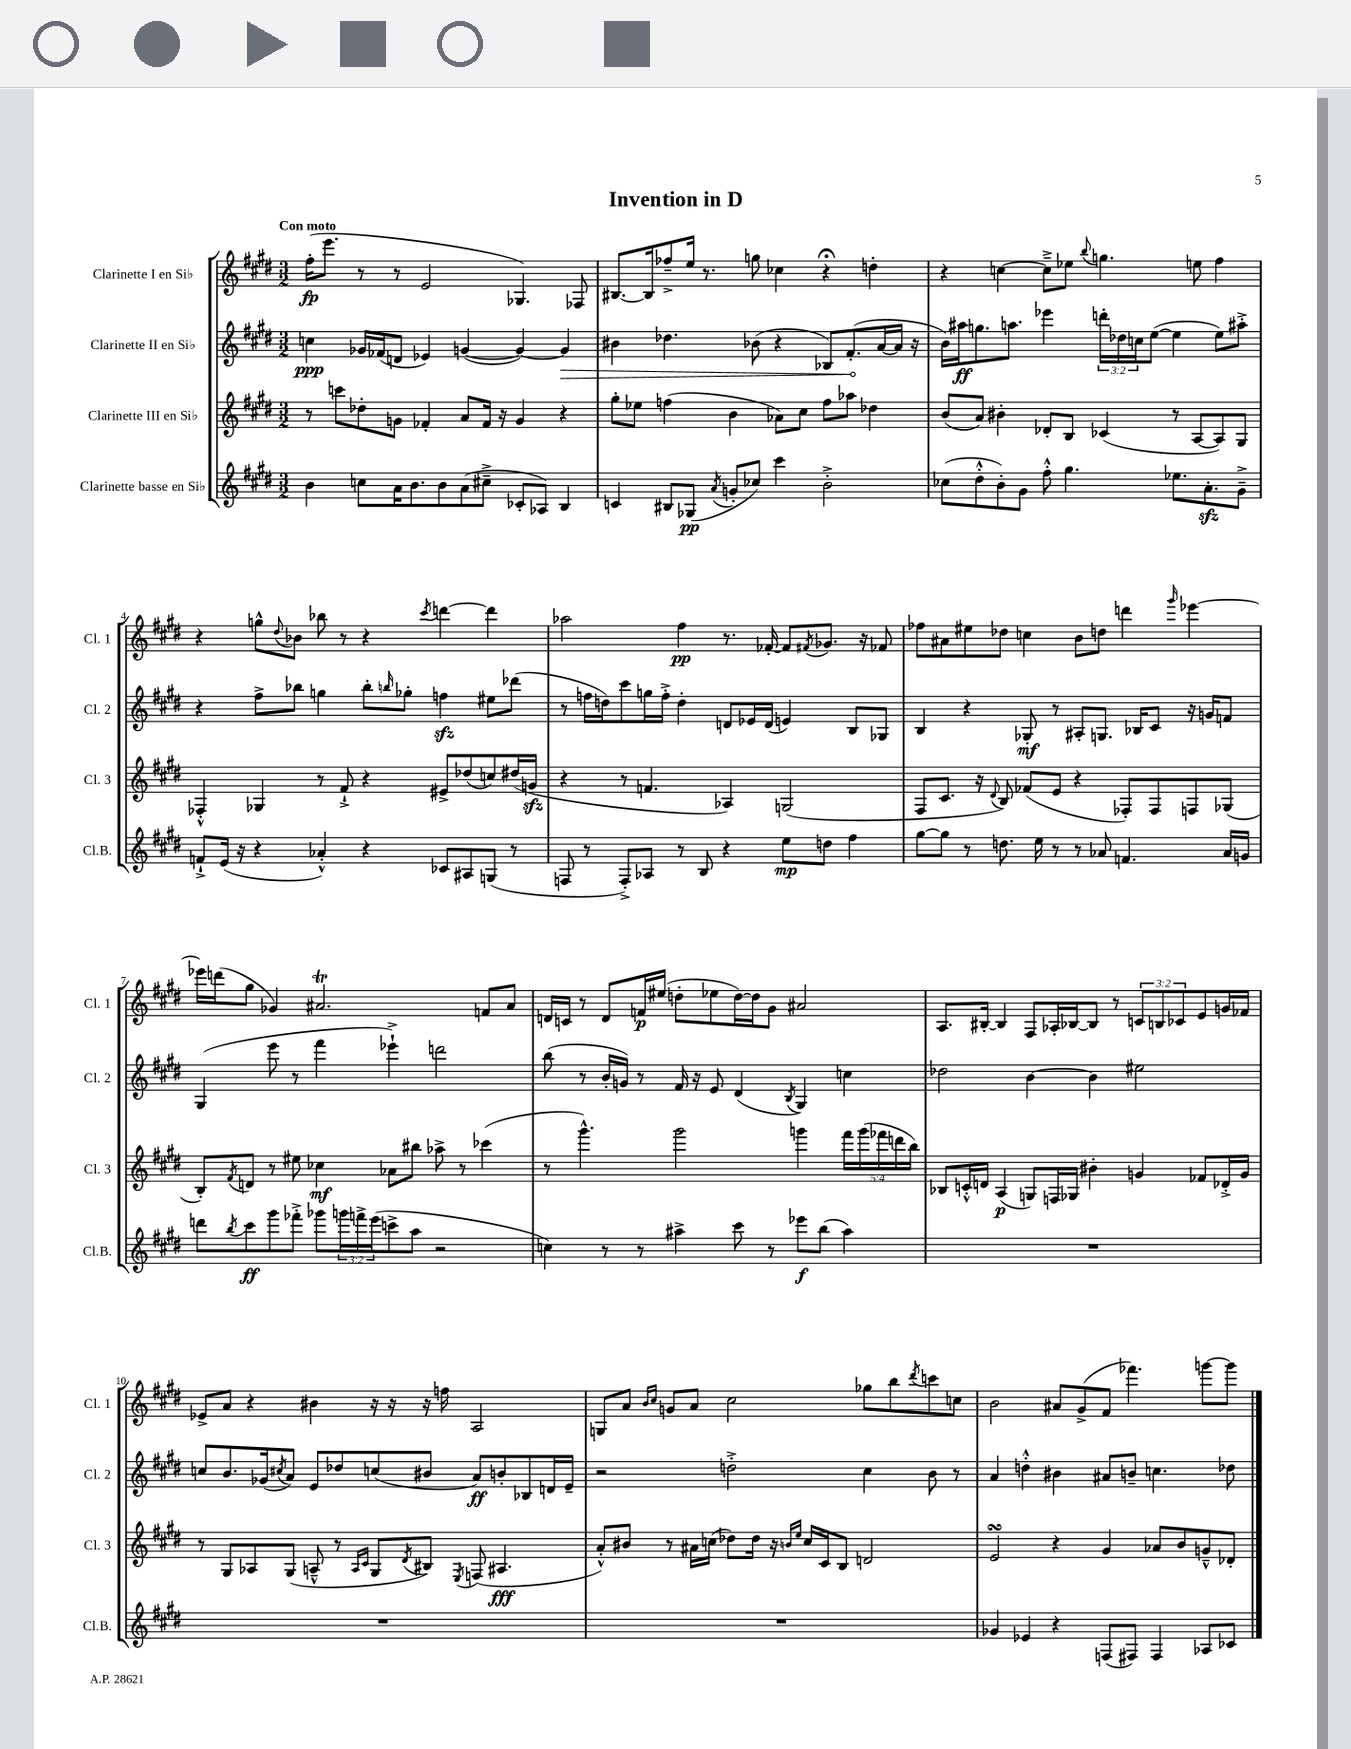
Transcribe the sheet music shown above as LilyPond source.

\header { title = "Invention in D" }
<<
\new StaffGroup <<
\new Staff = "s0" \with { instrumentName = "Clarinette I en Sib" shortInstrumentName = "Cl. 1" } {
    \clef treble \key e \major \numericTimeSignature \time 3/2 \override Staff.TupletNumber.text = #tuplet-number::calc-fraction-text \tempo "Con moto"
    fis''16-.\fp( e'''8. r8 r8 e'2 ges4.) fes8 |
    bis8.~ bis16 fes''8---> e''16 r8. g''8 ces''4 r4\fermata d''4-. |
    r4 c''4~ c''8---> ees''8 \appoggiatura { b''8 } g''4. e''8 fis''4 |
    r4 g''8-^ \appoggiatura { dis''8 } bes'8 bes''8 r8 r4 \acciaccatura { cis'''8 } d'''4~ d'''4 |
    aes''2 fis''4\pp r8. fes'16~-. fes'8 \acciaccatura { fis'8 } ges'8. r16 fes'8 |
    fes''8 ais'8 eis''8 des''8 c''4 b'8 d''8 d'''4 \grace { gis'''16 } ees'''4~ |
    ees'''16 d'''16( gis''8 ges'4) ais'2.\trill f'8 ais'8 |
    d'16 c'16 r8 d'8 f'16\p eis''16( d''8-. ees''8 d''16~) d''16 gis'8 ais'2 |
    a8. bis16~-. bis4 fis8 aes16-. bes16~ bes8 r8 \tuplet 3/2 { c'8 b8 ces'8 } e'8 g'16 fes'16 |
    ees'8-> a'8 r4 bis'4 r16 r16 r16 f''16 a2 |
    g8 a'8 \grace { b'16 cis''16 } g'8 a'8 cis''2 ges''8 b''8 \acciaccatura { dis'''8 } c'''8 c''8 |
    b'2 ais'8 gis'8->( fis'8 fes'''4.) g'''8~ g'''8 \bar "|." |
}
\new Staff = "s1" \with { instrumentName = "Clarinette II en Sib" shortInstrumentName = "Cl. 2" } {
    \clef treble \key e \major \numericTimeSignature \time 3/2 \override Staff.TupletNumber.text = #tuplet-number::calc-fraction-text
    c''4\ppp ges'16 fes'16( d'8 ees'4) g'4~( g'4~) \once \override Hairpin.circled-tip = ##t g'4\> |
    bis'4 des''4. bes'8( r4 bes8) fis'8.-.\!( a'16~ a'16 r16 |
    b'16) ais''16\ff g''8. a''8. ees'''4 \tuplet 3/2 { d'''16-. des''16 c''16 } e''8~( e''4 e''8) ais''8-.-> |
    r4 fis''8-> bes''8 g''4 bes''8-. \grace { b''16 } ges''8-. f''4\sfz eis''8 des'''8( |
    r8 f''16 d''16) cis'''8 g''16 f''16-.-> d''4-. d'8 ees'16 d'16( e'4) b8 ges8 |
    b4 r4 ges8-.\mf r8 ais8-. g8. bes16 cis'8 r16 g'16 f'8 |
    gis4( e'''8 r8 fis'''4 ees'''4-!->) d'''2 |
    b''8( r8 b'16-. g'16) r8 fis'16 r16 e'8 dis'4( \acciaccatura { b8 } gis4) c''4 |
    des''2 b'4~ b'4 eis''2 |
    c''8 b'8. ges'16( \acciaccatura { cis''8 } a'8) e'8 des''8 c''8( bis'8 a'8\ff) b'8-. bes8 d'16 e'16-- |
    r2 d''2-.-> cis''4 b'8 r8 |
    a'4 d''4-.-^ bis'4 ais'8 b'8-- c''4. des''8 \bar "|." |
}
\new Staff = "s2" \with { instrumentName = "Clarinette III en Sib" shortInstrumentName = "Cl. 3" } {
    \clef treble \key e \major \numericTimeSignature \time 3/2 \override Staff.TupletNumber.text = #tuplet-number::calc-fraction-text
    r8 c'''8 des''8-. g'8 fes'4-. a'8 fes'16 r16 g'4 r4 |
    gis''8-. ees''8 f''4( b'4 aes'8) cis''8 f''8 aes''8 des''4 |
    b'8( a'8) bis'4-. des'8-. b8 ces'4( r8 a8~ a8) gis8 |
    fes4-.-^ ges4 r8 fis'8-!-> r4 eis'8-> des''8( c''8) dis''16( g'16\sfz |
    r4 r8 f'4. aes4) g2( |
    fis8 cis'8. r16 \appoggiatura { dis'8 } b8) fes'8( e'8 r4 fes8-.) fes8 f8 ges8( |
    b8-.) \acciaccatura { fis'8 } d'8 r8 eis''8 ces''4\mf aes'8 bis''8 aes''8-> r8 ces'''4( |
    r8 gis'''4.-^) gis'''2 g'''4 \tuplet 5/4 { fis'''16 g'''16( fes'''16 d'''16 b''16) } |
    bes8 c'16-.-^ d'16 a4\p( g8) f16 ges16 bis'4-. g'4 fes'8 des'16-.-> g'16 |
    r8 gis8 aes8 gis8( a8---^ r8 \grace { a16 cis'16 } gis8 \acciaccatura { dis'8 } bis8) \acciaccatura { e8 } f8( ais4.\fff |
    a'8-.-^) bis'8 r8 ais'16 c''16( des''8) des''16 r16 \grace { b'16 e''16 } c''16 cis'16 b8 d'2 |
    e'2\turn r4 gis'4 aes'8 b'8 g'8---^ des'8-. \bar "|." |
}
\new Staff = "s3" \with { instrumentName = "Clarinette basse en Sib" shortInstrumentName = "Cl.B." } {
    \clef treble \key e \major \numericTimeSignature \time 3/2 \override Staff.TupletNumber.text = #tuplet-number::calc-fraction-text
    b'4 c''8 a'16 b'8. b'8 a'8( cis''8---> ces'8-. aes8) b4 |
    c'4 bis8 ges8\pp( \acciaccatura { a'8 } g'8-. ces''8) cis'''4 b'2-.-> |
    ces''8( dis''8-.-^ b'8-.) gis'8 fis''8-.-^ gis''4. ees''8. a'8.-.\sfz gis'8---> |
    f'8-!-> e'16( r16 r4 aes'4-.-^) r4 ces'8 ais8 g8( r8 |
    f8 r8 f8-.->) aes8 r8 b8 r4 e''8\mp d''8 fis''4 |
    gis''8~ gis''8 r8 d''8. e''16 r8 r8 aes'8 f'4. aes'16 g'16 |
    d'''8 \acciaccatura { b''8 } cis'''8\ff gis'''8 fes'''8-.-> ges'''8 \tuplet 3/2 { g'''16 f'''16-> e'''16( } c'''8-> a''8 r2 |
    c''4) r8 r8 ais''4-> cis'''8 r8 ees'''8\f b''8( ais''4) |
    R1. |
    R1. |
    R1. |
    ges'4 ees'4 r4 f8( fis8) fis4 aes8 ces'8 \bar "|." |
}
>>
>>
